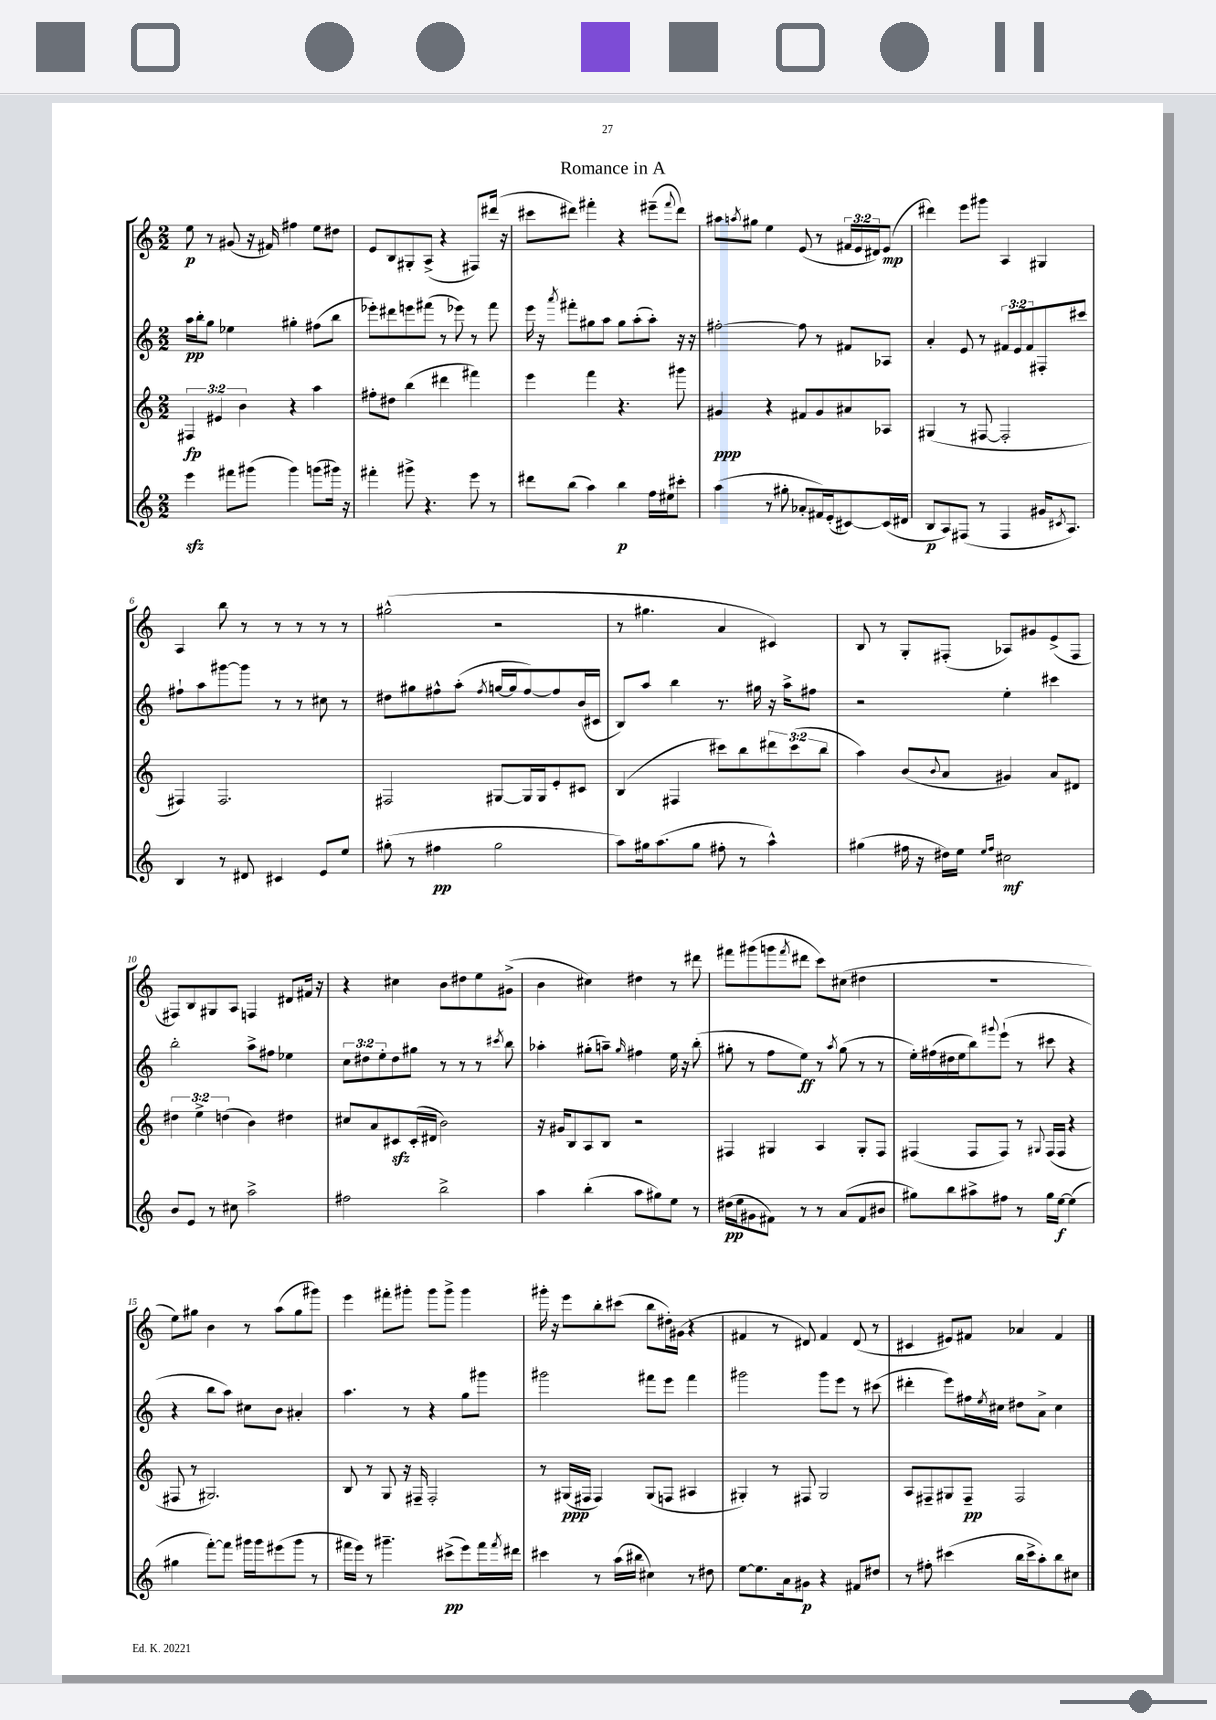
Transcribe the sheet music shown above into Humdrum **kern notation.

**kern	**dynam	**kern	**dynam	**kern	**dynam	**kern	**dynam
*part4	*part4	*part3	*part3	*part2	*part2	*part1	*part1
*staff4	*staff4	*staff3	*staff3	*staff2	*staff2	*staff1	*staff1
*clefG2	*	*clefG2	*	*clefG2	*	*clefG2	*
*k[]	*	*k[]	*	*k[]	*	*k[]	*
*M2/2	*	*M2/2	*	*M2/2	*	*M2/2	*
=1	=1	=1	=1	=1	=1	=1	=1
4eeezz\	.	6F#X/	fp	16aa\LL	pp	8ee\	p
.	.	.	.	16bb'\J	.	.	.
.	.	.	.	8gg\J	.	8r	.
.	.	6e#X/	.	.	.	.	.
8fff#X\L	.	.	.	4ee-X\	.	(8g#X/	.
.	.	6b\	.	.	.	.	.
(8ggg#X\J	.	.	.	.	.	16r	.
.	.	.	.	.	.	16f#X/)	.
4ggg#\)	.	4r	.	4gg#X'\	.	4ff#X\	.
(8gggn\L	.	4aa\	.	(8ff#X\L	.	8ee\L	.
16ggg#X\Jk)	.	.	.	8bb\J	.	8dd#X\J	.
16r	.	.	.	.	.	.	.
=2	=2	=2	=2	=2	=2	=2	=2
4fff#X'\	.	8ff#X'\L	.	8eee-X'\L)	.	8e/L	.
.	.	8dd#X\J	.	8ddd#X\	.	8B/	.
8ggg#X^\	.	(4bb\	.	8eeen\	.	8G#X'/	.
4.r	.	.	.	(8fff#X\J	.	(8A^/J	.
.	.	4ddd#X\	.	8r	.	4r	.
.	.	.	.	8eee-X\)	.	.	.
8eee\	.	4fff#X\)	.	8r	.	8F#X/L)	.
8r	.	.	.	8fff#\	.	(16ddd#X/Jk	.
.	.	.	.	.	.	16r	.
=3	=3	=3	=3	=3	=3	=3	=3
8ddd#X\L	.	4eee\	.	16eee\	.	8ccc#X\L	.
.	.	.	.	16r	.	.	.
.	.	.	.	8qaaa/	.	.	.
(8bb\J	.	.	.	8fff#X'\L	.	8ddd#X\J)	.
4aa\)	.	4fff\	.	8gg#X\	.	4fff#X'\	.
.	.	.	.	8aa\J	.	.	.
4bb\	p	4.r	.	8gg#\L	.	4r	.
.	.	.	.	(8aa'\	.	.	.
16ff\LL	.	.	.	8aa'\J)	.	(8eee#X~\L	.
16ee#X\J	.	.	.	.	.	.	.
.	.	.	.	.	.	8qqfff#/	.
8ccc#X'\J	.	8ggg#X\	.	16r	.	8ddd#\J)	.
.	.	.	.	16r	.	.	.
=4	=4	=4	=4	=4	=4	=4	=4
(4aa\	.	4g#X/	ppp	[2ff#X'\	.	8aa#X\L	.
.	.	.	.	.	.	8qaan/	.
.	.	.	.	.	.	8gg#X\J	.
8r	.	4r	.	.	.	4ee\	.
8gg#X'\	.	.	.	.	.	.	.
8a-X'/L	.	8f#X/L	.	8ff#\]	.	(8e/	.
16f#X/L)	.	8g#/	.	8r	.	8r	.
(16e'/J	.	.	.	.	.	.	.
[8c#X/)	.	8a#X/	.	8f#X/L	.	24f#X/LL	.
.	.	.	.	.	.	24e/	.
.	.	.	.	.	.	24d#X/J)	.
(16c#/L]	.	8A-X/J	.	8A-X/J	.	(8e/J	mp
16d#X/JJ	.	.	.	.	.	.	.
=5	=5	=5	=5	=5	=5	=5	=5
8B/L	p	(4G#X/	.	4a'/	.	4ddd#X\)	.
8A/)	.	.	.	.	.	.	.
(8F#X/J	.	8r	.	8e/	.	8eee\L	.
8r	.	[8F#X/	.	8r	.	8ggg#X\J	.
4F#/	.	2F#'/]	.	12f#X/L	.	4A/	.
.	.	.	.	12e/	.	.	.
.	.	.	.	12f#/	.	.	.
16g#X/KL	.	.	.	8F#X'/	.	4G#X/	.
8qc#X/	.	.	.	.	.	.	.
8.A/J)	.	.	.	.	.	.	.
.	.	.	.	8ccc#X/J	.	.	.
!!LO:LB:g=z
=6	=6	=6	=6	=6	=6	=6	=6
4B/	.	4F#X/)	.	8ff#X`\L	.	4A/	.
.	.	.	.	8aa\	.	.	.
8r	.	2.F#/	.	[8ggg#X\	.	8bb\	.
8d#X/	.	.	.	8ggg#\J]	.	8r	.
4c#X/	.	.	.	8r	.	8r	.
.	.	.	.	8r	.	8r	.
8e/L	.	.	.	8cc#X\	.	8r	.
8ee/J	.	.	.	8r	.	8r	.
=7	=7	=7	=7	=7	=7	=7	=7
(8gg#X'\	.	2F#X/	.	8dd#X\L	.	(2gg#X^^\	.
8r	.	.	.	8gg#X\	.	.	.
4ff#X\	pp	.	.	8ff#X^^\	.	.	.
.	.	.	.	(8aa'\J	.	.	.
.	.	.	.	8qff#/	.	.	.
2gg#\	.	[8G#X/L	.	[16ggn/LL	.	2r	.
.	.	.	.	16gg/J]	.	.	.
.	.	16G#/L]	.	[8ff#/)	.	.	.
.	.	16G#/J	.	.	.	.	.
.	.	8e'/	.	8ff#/]	.	.	.
.	.	8c#X/J	.	(16b/L	.	.	.
.	.	.	.	16c#X/JJ	.	.	.
=8	=8	=8	=8	=8	=8	=8	=8
8aa\L)	.	(4B/	.	8B/L)	.	8r	.
16gg#X\k	.	.	.	8aa/J	.	4.gg#X\	.
(8.aa\	.	.	.	.	.	.	.
.	.	4F#X/	.	4bb\	.	.	.
8gg#\J	.	.	.	.	.	.	.
8ff#X'\	.	8ccc#X\L)	.	8.r	.	4a/	.
8r	.	8bb\	.	.	.	.	.
.	.	.	.	16gg#X\	.	.	.
4aa^^\)	.	12ddd#X\	.	16r	.	4c#X/)	.
.	.	.	.	16aa^\KL	.	.	.
.	.	(12ccc#\	.	.	.	.	.
.	.	.	.	8ff#X\J	.	.	.
.	.	12bb\J	.	.	.	.	.
=9	=9	=9	=9	=9	=9	=9	=9
(4gg#X\	.	4aa\)	.	2r	.	8B/	.
.	.	.	.	.	.	8r	.
16ff#X\	.	(8b/L	.	.	.	8G'/L	.
16r	.	.	.	.	.	.	.
.	.	8qqb/	.	.	.	.	.
16dd#X\LL)	.	8a/J	.	.	.	(8F#X'/J	.
16ee\JJ	.	.	.	.	.	.	.
16qqee/LL	.	.	.	.	.	.	.
16qqff#/JJ	.	.	.	.	.	.	.
2cc#X\	mf	4g#X/)	.	4ee'\	.	8A-X/L)	.
.	.	.	.	.	.	8g#X/	.
.	.	8a/L	.	4ccc#X\	.	(8e^/	.
.	.	8d#X/J	.	.	.	8F#/J	.
!!LO:LB:g=z
=10	=10	=10	=10	=10	=10	=10	=10
8b/L	.	6dd#X\	.	2bb'\	.	8F#X/L)	.
8e/J	.	.	.	.	.	8B/	.
.	.	6ee^\	.	.	.	.	.
8r	.	.	.	.	.	8G#X/	.
.	.	(6ddn\	.	.	.	.	.
8cc#X\	.	.	.	.	.	8A/J	.
2aa^\	.	4b\)	.	8aa^\L	.	4Fn/	.
.	.	.	.	8ff#X\J	.	.	.
.	.	4dd#X\	.	4ee-X\	.	8d#X/L	.
.	.	.	.	.	.	16f#X/Jk	.
.	.	.	.	.	.	16r	.
=11	=11	=11	=11	=11	=11	=11	=11
2ff#X\	.	8cc#X/L	.	12cc\L	.	4r	.
.	.	.	.	12dd#X\	.	.	.
.	.	8a/	.	.	.	.	.
.	.	.	.	12ee'\	.	.	.
.	.	8c#Xzz/	.	8dd#\	.	4cc#X\	.
.	.	(16c#'/L	.	8gg#X\J	.	.	.
.	.	16d#X/JJ	.	.	.	.	.
2bb^\	.	2b\)	.	8r	.	8b\L	.
.	.	.	.	8r	.	8dd#X\	.
.	.	.	.	8r	.	8ee\	.
.	.	.	.	8qccc#X/	.	.	.
.	.	.	.	8bb\	.	(8g#X^\J	.
=12	=12	=12	=12	=12	=12	=12	=12
4aa\	.	16r	.	4aa-X'\	.	4b\	.
.	.	16g#X/KL	.	.	.	.	.
.	.	8B/	.	.	.	.	.
(4bb'\	.	8A/	.	(8gg#X'\L	.	4cc#X\)	.
.	.	8B/J	.	8aan~\J)	.	.	.
.	.	.	.	16qqgg#/	.	.	.
8aa\L	.	2r	.	4ff#X\	.	4dd#X\	.
8gg#X\)	.	.	.	.	.	.	.
8ee\J	.	.	.	16ee\	.	8r	.
.	.	.	.	16r	.	.	.
8r	.	.	.	(8bb'\	.	8ddd#X\	.
=13	=13	=13	=13	=13	=13	=13	=13
(16dd#X\LL	pp	4F#X/	.	8gg#X'\	.	8fff#X\L	.
16ee\J	.	.	.	.	.	.	.
8g#X\	.	.	.	8r	.	(8ggg#X\	.
8f#X\J)	.	4G#X/	.	8ff\L	.	8gggn\	.
.	.	.	.	.	.	8qfff#/	.
8r	.	.	.	8ee\J)	ff	8ddd#X\J	.
8r	.	4A/	.	8r	.	8ccc\L)	.
.	.	.	.	8qaa/	.	.	.
(8a/L	.	.	.	(8gg#\	.	(8cc#X\J	.
8f#/	.	8G#'/L	.	8r	.	4dd#X\	.
8b#X/J	.	8F#/J	.	8r	.	.	.
=14	=14	=14	=14	=14	=14	=14	=14
8gg#X\L)	.	(4F#X/	.	16ee'\LL)	.	1r	.
.	.	.	.	(16ff#X\	.	.	.
8bb\	.	.	.	16dd#X\	.	.	.
.	.	.	.	16ee\J	.	.	.
8aa#X^\	.	8F#/L	.	8bb\)	.	.	.
.	.	.	.	8qqggg#X/	.	.	.
8ff#X\J	.	8F#/J)	.	(8eee`\J	.	.	.
8r	.	8r	.	8r	.	.	.
.	.	8qqG#X/	.	.	.	.	.
16gg#\LL	.	(16F#/LL	.	8ccc#X\	.	.	.
[16ee\JJ	f	16F#/JJ	.	.	.	.	.
(4ee\]	.	4r	.	4r	.	.	.
!!LO:LB:g=z
=15	=15	=15	=15	=15	=15	=15	=15
4gg#X\	.	8F#X/	.	4r	.	8ee\L)	.
.	.	8r	.	.	.	8gg#X\J	.
[8fff'\L)	.	2.G#X/)	.	8bb\L	.	4b\	.
8fff\J]	.	.	.	8aa\J)	.	.	.
16ggg#X\LL	.	.	.	8cc#X\L	.	8r	.
16ggg#\J	.	.	.	.	.	.	.
(8eee#X\	.	.	.	8b\J	.	(8aa\L	.
8ggg#\J	.	.	.	4a#X'/	.	8gg#\	.
8r	.	.	.	.	.	8ggg#X\J)	.
=16	=16	=16	=16	=16	=16	=16	=16
16fff#X\LL	.	8B/	.	4.aa\	.	4eee\	.
16eee\JJ)	.	.	.	.	.	.	.
8r	.	8r	.	.	.	.	.
4.ggg#X~\	.	8G/	.	.	.	8fff#X'\L	.
.	.	16r	.	8r	.	8ggg#X'\J	.
.	.	16F#X~/	.	.	.	.	.
.	.	2F#'/	.	4r	.	8ggg#\L	.
(8ccc#X^\L	pp	.	.	.	.	8ggg#^\J	.
8eee\)	.	.	.	8gg\L	.	4ggg#\	.
16fff#\L	.	.	.	8ggg#X\J	.	.	.
8qfff#/	.	.	.	.	.	.	.
16ddd#X\JJ	.	.	.	.	.	.	.
=17	=17	=17	=17	=17	=17	=17	=17
4ccc#X\	.	8r	.	2ggg#X\	.	16ggg#X'\	.
.	.	.	.	.	.	16r	.
.	.	(16G#X/LL	ppp	.	.	8eee\L	.
.	.	16F#X/JJ	.	.	.	.	.
8r	.	4F#/)	.	.	.	8bb'\	.
(16aa\LL	.	.	.	.	.	(8ccc#X\J	.
16bb#X\JJ	.	.	.	.	.	.	.
4cc#X\)	.	(8G#/L	.	8fff#X\L	.	8bb\L	.
.	.	8Fn/J	.	8eee\J	.	16dd#X'\L)	.
.	.	.	.	.	.	(16g#X\JJ	.
8r	.	4A#X/	.	4fff#\	.	4r	.
8dd#X\	.	.	.	.	.	.	.
=18	=18	=18	=18	=18	=18	=18	=18
[8ee\L	.	4G#X'/)	.	2ggg#X\	.	4f#X/	.
8.ee\]	.	.	.	.	.	.	.
.	.	8r	.	.	.	8r	.
16a\k	.	.	.	.	.	.	.
8g#X\J	p	8F#X/	.	.	.	8d#X/)	.
4r	.	2G#/	.	8ggg#\L	.	4f#/	.
.	.	.	.	8eee\J	.	.	.
8f#X/L	.	.	.	8r	.	(8d#/	.
8dd#X/J	.	.	.	(8ccc#X\	.	8r	.
=19	=19	=19	=19	=19	=19	=19	=19
8r	.	8A/L	.	4ddd#X'\	.	4c#X/	.
8ff#X'\	.	8F#X~/	.	.	.	.	.
(4ccc#X\	.	8G#X/	.	8eee\L)	.	8e#X/L)	.
.	.	8F#~/J	pp	16ff#X\L	.	8f#X/J	.
.	.	.	.	8qee/	.	.	.
.	.	.	.	16cc#X\JJ	.	.	.
16bb\LL	.	2F#/	.	8dd#X\L	.	4a-X/	.
16ccc#^\J	.	.	.	.	.	.	.
8aa'\)	.	.	.	8a^\J	.	.	.
8bb\	.	.	.	4cc#\	.	4f#/	.
8cc#X\J	.	.	.	.	.	.	.
==	==	==	==	==	==	==	==
*-	*-	*-	*-	*-	*-	*-	*-
